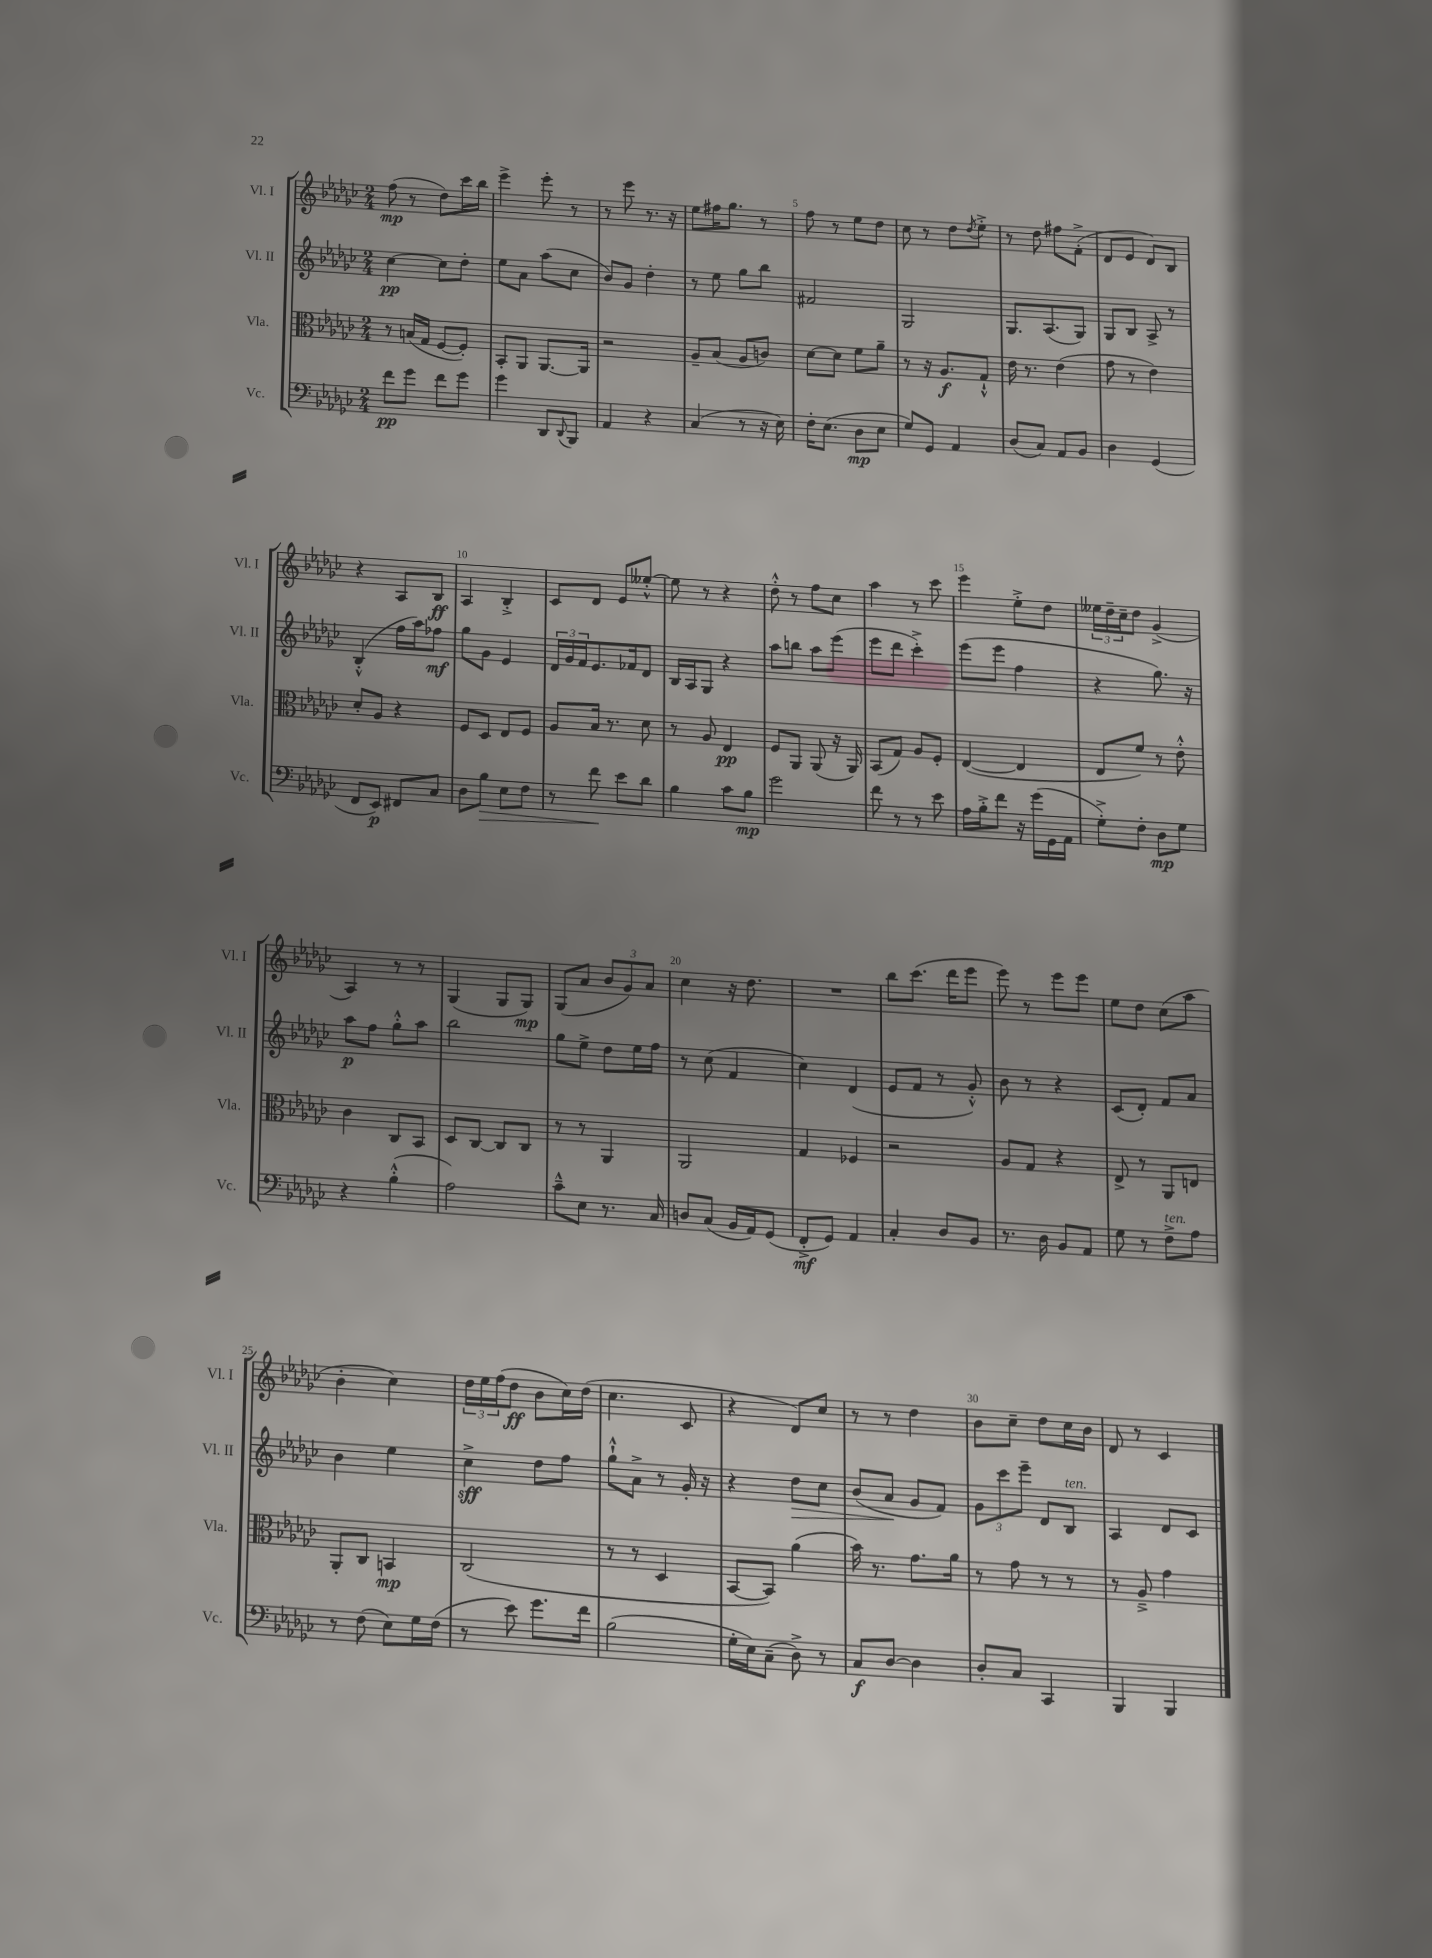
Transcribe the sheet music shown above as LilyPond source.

<<
\new StaffGroup <<
\new Staff = "s0" \with { instrumentName = "Vl. I" shortInstrumentName = "Vl. I" } {
    \clef treble \key ges \major \numericTimeSignature \time 2/4
    f''8\mp( r8 des''8) ces'''16 bes''16 |
    ees'''4-> ees'''8-. r8 |
    r8 ees'''8 r8. r16 |
    ees''8 fis''16 ges''8. r8 |
    f''8 r8 ees''8 des''8 |
    ces''8 r8 des''8 \acciaccatura { des''8 } ees''8-.-> |
    r8 des''8 fis''8 f'8-.->( |
    des'8 ees'8 des'8) bes8 |
    r4 aes8 bes8\ff |
    aes4 bes4-.-> |
    ces'8 des'8 ees'8 eeses''8~-.-^ |
    eeses''8 r8 r4 |
    des''8-.-^ r8 f''8 ces''8 |
    aes''4 r8 ces'''8 |
    ees'''4 ees''8-.-> des''8 |
    \tuplet 3/2 { eeses''16 des''16-- ces''16-- } des''8 ges'4->( |
    aes4) r8 r8 |
    ges4( ges8 ges8\mp) |
    ges8( aes'8 \tuplet 3/2 { bes'8 ges'8) aes'8 } |
    ces''4 r16 des''8. |
    R2 |
    bes''8 ces'''8.( des'''16 ees'''8 |
    ees'''8) r8 ees'''8 ees'''8 |
    ees''8 des''8 ces''8( aes''8 |
    bes'4-. ces''4) |
    \tuplet 3/2 { des''16 ees''16 f''16( } des''8\ff bes'8 ces''16) des''16( |
    ces''4. ces'8 |
    r4 des'8) ces''8 |
    r8 r8 des''4 |
    bes'8 ces''8-- des''8 ces''16 bes'16 |
    des'8 r8 ces'4 \bar "|." |
}
\new Staff = "s1" \with { instrumentName = "Vl. II" shortInstrumentName = "Vl. II" } {
    \clef treble \key ges \major \numericTimeSignature \time 2/4
    ces''4~\pp ces''8 des''8-. |
    ees''8 aes'8 aes''8( ces''8 |
    bes'8) ges'8 des''4-. |
    r8 ees''8 ges''8 bes''8 |
    fis'2 |
    ges2 |
    ges8. aes8.( ges8) |
    ges8 bes8 aes8-> r8 |
    bes4-.-^( f''16 aes''16) fes''8\mf |
    ges''8 ges'8 ees'4 |
    \tuplet 3/2 { des'16 ges'16 f'16 } ees'8. fes'16 des'8 |
    bes16 aes16 ges8 r4 |
    aes''8 b''8 aes''8 ees'''8( |
    ees'''8 des'''8 ces'''4-.->) |
    ees'''8( ees'''8 f''4 |
    r4 ges''8.) r16 |
    aes''8\p f''8 ges''8-.-^ aes''8 |
    bes''2 |
    ges''8 ees''8-> des''8 ees''16 f''16 |
    r8 ces''8( f'4 |
    ces''4) des'4( |
    ees'8 f'8 r8 ges'8-.-^) |
    bes'8 r8 r4 |
    ces'8( des'8-.) f'8 aes'8 |
    bes'4 ees''4 |
    ces''4->\sff des''8 f''8 |
    ges''8-!-^ aes'8-> r8 ges'16-. r16 |
    r4 des''8\> ces''8 |
    bes'8( aes'8\! ges'8 f'8) |
    \tuplet 3/2 { ges'8 ces'''8 ees'''8-- } des'8 bes8^\markup { \italic "ten." } |
    aes4 des'8 ces'8 \bar "|." |
}
\new Staff = "s2" \with { instrumentName = "Vla." shortInstrumentName = "Vla." } {
    \clef alto \key ges \major \numericTimeSignature \time 2/4
    r8 b16( ges16 f8~ f8-.) |
    bes,8-. aes,8 aes,8.~ aes,16 |
    r2 |
    aes8-- bes8( aes8 c'8) |
    des'8~ des'8 f'8 aes'8-- |
    r8 r16 aes8.\f ges8-!-^ |
    ees'16 r8. ees'4( |
    ges'8 r8 ees'4) |
    des'8-. aes8 r4 |
    f8 des8 ees8 f8 |
    aes8 bes16 r8. des'8 |
    r8 aes8 ees4\pp |
    f8 aes,8 aes,8( r16 aes,16) |
    bes,8( ges8) aes8 f8-. |
    ees4~( ees4 |
    ees8 f'8) r8 ees'8-.-^ |
    ces'4 ces8 bes,8 |
    des8 ces8~ ces8 ces8 |
    r8 r8 aes,4 |
    aes,2 |
    ges4 fes4 |
    r2 |
    aes8 ges8 r4 |
    ees8-> r8 aes,8 e8 |
    aes,8-. ces8 b,4\mp |
    ces2( |
    r8 r8 des4 |
    bes,8~ bes,8) aes'4( |
    bes'16) r8. ges'8. aes'16 |
    r8 ges'8 r8 r8 |
    r8 aes8---> ges'4 \bar "|." |
}
\new Staff = "s3" \with { instrumentName = "Vc." shortInstrumentName = "Vc." } {
    \clef bass \key ges \major \numericTimeSignature \time 2/4
    f'8\pp ges'8 f'8 ges'8 |
    ges'4 des,8 \appoggiatura { des,8 } bes,,8 |
    aes,4 r4 |
    ces4( r8 r16 ees16) |
    f16-. ees8.( des8\mp ees8 |
    ges8) ges,8 aes,4 |
    des8( ces8) aes,8 bes,8 |
    des4 ges,4( |
    f,8 ees,8\p) fis,8 ces8 |
    des8 bes8\> ees8 f8 |
    r8 f'8\! ees'8 des'8 |
    bes4 ces'8 bes8\mp |
    ges'2 |
    f'8 r8 r8 ees'8 |
    aes16 bes16-.-> f'8 r16 ges'16( ges,16 aes,16 |
    ges8-.->) f8-. des8\mp ges8 |
    r4 bes4-.-^( |
    aes2) |
    ces'8---^ ees8 r8. ces16 |
    d8 ces8( bes,16 aes,16) ges,8( |
    f,8-.->\mf ges,8) aes,4 |
    ces4-. des8 bes,8 |
    r8. des16 bes,8 aes,8 |
    ges8 r8 f8->^\markup { \italic "ten." } aes8 |
    r8 f8( ees8) ges16 f16( |
    r8 ees'8) ges'8. f'16 |
    bes2( |
    ges16-. ees16) ces8--( des8->) r8 |
    ces8\f des8~ des4 |
    des8-. ces8 ces,4 |
    bes,,4 bes,,4 \bar "|." |
}
>>
>>
\layout { \context { \Score \override BarNumber.break-visibility = ##(#f #t #t) barNumberVisibility = #(every-nth-bar-number-visible 5) } }
